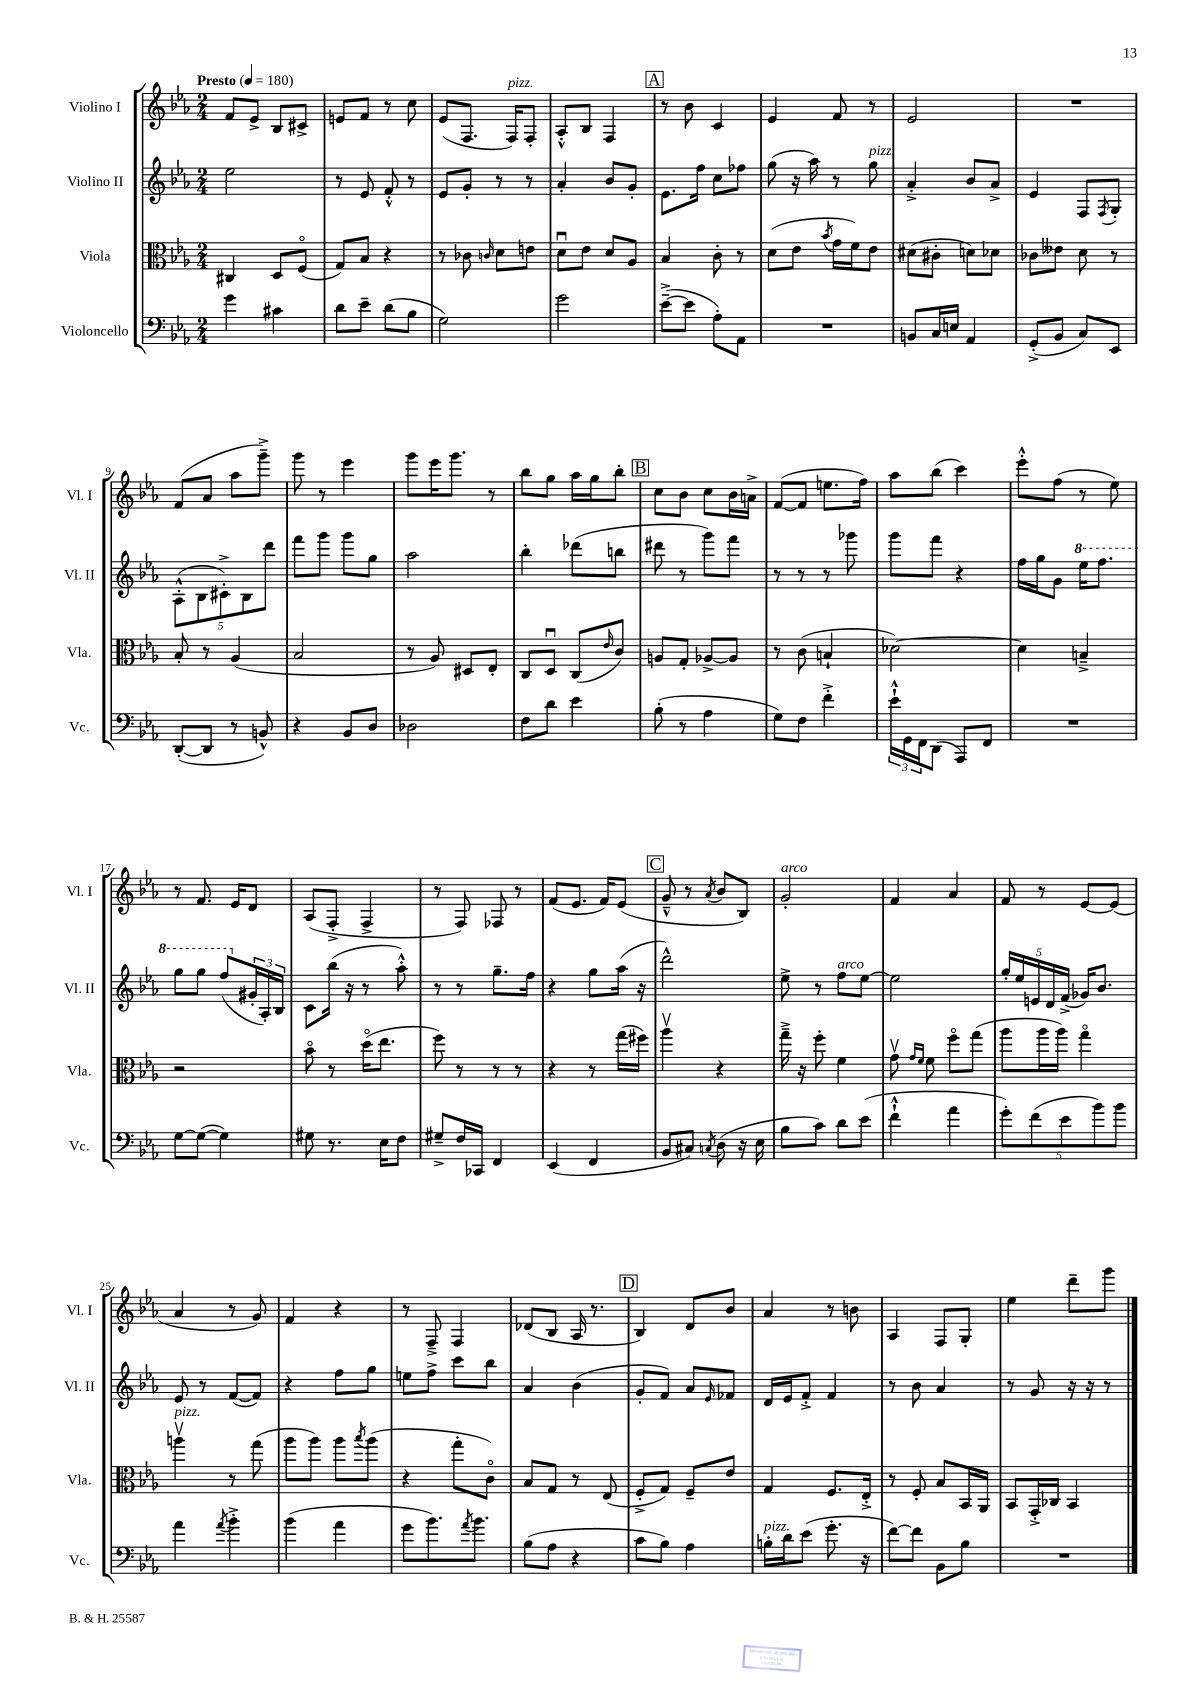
<<
\new StaffGroup <<
\new Staff = "s0" \with { instrumentName = "Violino I" shortInstrumentName = "Vl. I" } {
    \clef treble \key ees \major \numericTimeSignature \time 2/4 \tempo "Presto" 4 = 180
    f'8 ees'8-> bes8 cis'8-> |
    e'8 f'8 r8 c''8 |
    ees'8( f8. f16^\markup { \italic "pizz." }) f8-. |
    aes8-.-^ bes8 f4 |
    \mark \markup { \box "A" } r8 bes'8 c'4 |
    ees'4 f'8 r8 |
    ees'2 |
    R2 |
    f'8( aes'8 aes''8 g'''8--->) |
    g'''8 r8 ees'''4 |
    g'''8 ees'''16 g'''8. r8 |
    bes''8 g''8 aes''16 g''16 bes''8-. |
    \mark \markup { \box "B" } c''8 bes'8 c''8 bes'16 a'16-> |
    f'8~( f'8 e''8. f''16) |
    aes''8 bes''8( c'''4) |
    ees'''8-.-^ f''8( r8 ees''8) |
    r8 f'8. ees'16 d'8 |
    aes8( f8-.-> f4-> |
    r8 f8) fes8 r8 |
    f'8( ees'8. f'16) ees'8( |
    \mark \markup { \box "C" } g'8---^ r8 \acciaccatura { aes'8 } bes'8 bes8) |
    g'2-.^\markup { \italic "arco" } |
    f'4 aes'4 |
    f'8 r8 ees'8~ ees'8( |
    aes'4 r8 g'8) |
    f'4 r4 |
    r8 f8---> f4 |
    des'8( bes8 aes16 r8. |
    \mark \markup { \box "D" } bes4) d'8 bes'8 |
    aes'4 r8 b'8 |
    aes4 f8 g8-. |
    ees''4 d'''8-- g'''8 \bar "|." |
}
\new Staff = "s1" \with { instrumentName = "Violino II" shortInstrumentName = "Vl. II" } {
    \clef treble \key ees \major \numericTimeSignature \time 2/4
    ees''2 |
    r8 ees'8 f'8-.-^ r8 |
    ees'8 g'8-. r8 r8 |
    aes'4-. bes'8 g'8-. |
    \mark \markup { \box "A" } ees'8. f''16 c''8 fes''8 |
    g''8( r16 aes''16) r8 g''8^\markup { \italic "pizz." } |
    aes'4-.-> bes'8 aes'8-> |
    ees'4 f8 \acciaccatura { f8 } g8-. |
    \tuplet 5/4 { aes8-.-^( bes8 cis'8-.->) bes8 d'''8 } |
    f'''8 g'''8 g'''8 g''8 |
    aes''2 |
    bes''4-. des'''8( b''8 |
    \mark \markup { \box "B" } dis'''8 r8 g'''8) f'''8 |
    r8 r8 r8 ges'''8 |
    g'''8 f'''8 r4 |
    f''16 g''16 g'8 \ottava #1 ees'''16 f'''8. |
    g'''8 g'''8 f'''8( \ottava #0 \tuplet 3/2 { gis'16-. aes16-.) bes16 } |
    c'8 bes''16( r16 r8 aes''8-.-^) |
    r8 r8 g''8.-- f''16 |
    r4 g''8 aes''16( r16 |
    \mark \markup { \box "C" } d'''2-^) |
    ees''8-> r8 f''8^\markup { \italic "arco" } ees''8~ |
    ees''2 |
    \tuplet 5/4 { g''16-. ees''16 e'16 d'16 f'16->( } ges'16) bes'8. |
    ees'8 r8 f'8~( f'8) |
    r4 f''8 g''8 |
    e''8 f''8-> c'''8 bes''8 |
    aes'4 bes'4( |
    \mark \markup { \box "D" } g'8-. f'8) aes'8 \grace { ees'16 } fes'8 |
    d'16 ees'16 f'8-.-> f'4 |
    r8 bes'8 aes'4 |
    r8 g'8 r16 r16 r8 \bar "|." |
}
\new Staff = "s2" \with { instrumentName = "Viola" shortInstrumentName = "Vla." } {
    \clef alto \key ees \major \numericTimeSignature \time 2/4
    cis4 d8 f8\flageolet( |
    g8) bes8 r4 |
    r8 ces'8 \grace { c'16 } d'8 e'8 |
    d'8\downbow ees'8 d'8 aes8 |
    \mark \markup { \box "A" } bes4 c'8-. r8 |
    d'8( ees'8 \acciaccatura { bes'8 } g'16 f'16) ees'8 |
    dis'8( cis'8-. d'8) des'8 |
    ces'8 eeses'8 d'8 r8 |
    bes8-. r8 aes4( |
    bes2 |
    r8 aes8) dis8 ees8-. |
    c8 d8\downbow c8( \grace { ees'16 } c'8) |
    \mark \markup { \box "B" } a8 g8-. aes8~-> aes8 |
    r8 c'8( b4-! |
    des'2~) |
    des'4 b4---> |
    r2 |
    bes'8\flageolet r8 d''16\flageolet( ees''8. |
    f''8) r8 r8 r8 |
    r4 r8 g''16( fis''16) |
    \mark \markup { \box "C" } aes''4\upbow r4 |
    g''16---> r16 f''8-. f'4 |
    g'8\upbow \grace { g'16 f'16 } f'8 f''8\flageolet g''8( |
    aes''8 aes''16 aes''16) g''4\flageolet |
    a''4\upbow^\markup { \italic "pizz." } r8 g''8( |
    aes''8 aes''8) aes''8 \acciaccatura { bes''8 } aes''8( |
    r4 g''8-. c'8\flageolet) |
    bes8 g8 r8 ees8( |
    \mark \markup { \box "D" } f8-.-> g8) f8-- ees'8 |
    g4 f8. ees16-.-> |
    r8 f8-. bes8 bes,16 aes,16 |
    bes,8 g,16-.-> ces16 bes,4 \bar "|." |
}
\new Staff = "s3" \with { instrumentName = "Violoncello" shortInstrumentName = "Vc." } {
    \clef bass \key ees \major \numericTimeSignature \time 2/4
    g'4 cis'4 |
    d'8 ees'8-- d'8( bes8 |
    g2) |
    g'2 |
    \mark \markup { \box "A" } ees'8~--->( ees'8 aes8-.) aes,8 |
    R2 |
    b,8 c16 e16 aes,4 |
    g,8-.->( bes,8 c8) ees,8 |
    d,8~-.( d,8 r8 b,8-^) |
    r4 bes,8 d8 |
    des2 |
    f8 d'8 ees'4 |
    \mark \markup { \box "B" } bes8-.( r8 aes4 |
    g8) f8 f'4-.-> |
    \tuplet 3/2 { ees'16-!-^ g,16 f,16 } d,8( aes,,8) f,8 |
    R2 |
    g8~ g8~( g4) |
    gis8 r8. ees16 f8 |
    gis8---> f16 ces,16 f,4 |
    ees,4( f,4 |
    \mark \markup { \box "C" } bes,8 cis8) \acciaccatura { c8 } d8( r16 ees16 |
    bes8 c'8) d'8 ees'8( |
    f'4-!-^ aes'4 |
    \tuplet 5/4 { g'8-.) f'8( ees'8 bes'8) bes'8 } |
    aes'4 \acciaccatura { aes'8 } bes'4-.-> |
    bes'4( aes'4 |
    g'8 bes'8.) \acciaccatura { aes'8 } bes'8. |
    bes8( aes8 r4 |
    \mark \markup { \box "D" } c'8 bes8) aes4 |
    b16-.^\markup { \italic "pizz." } d'16 ees'8( g'8.-. r16 |
    f'8~) f'8 bes,8 bes8 |
    R2 \bar "|." |
}
>>
>>
